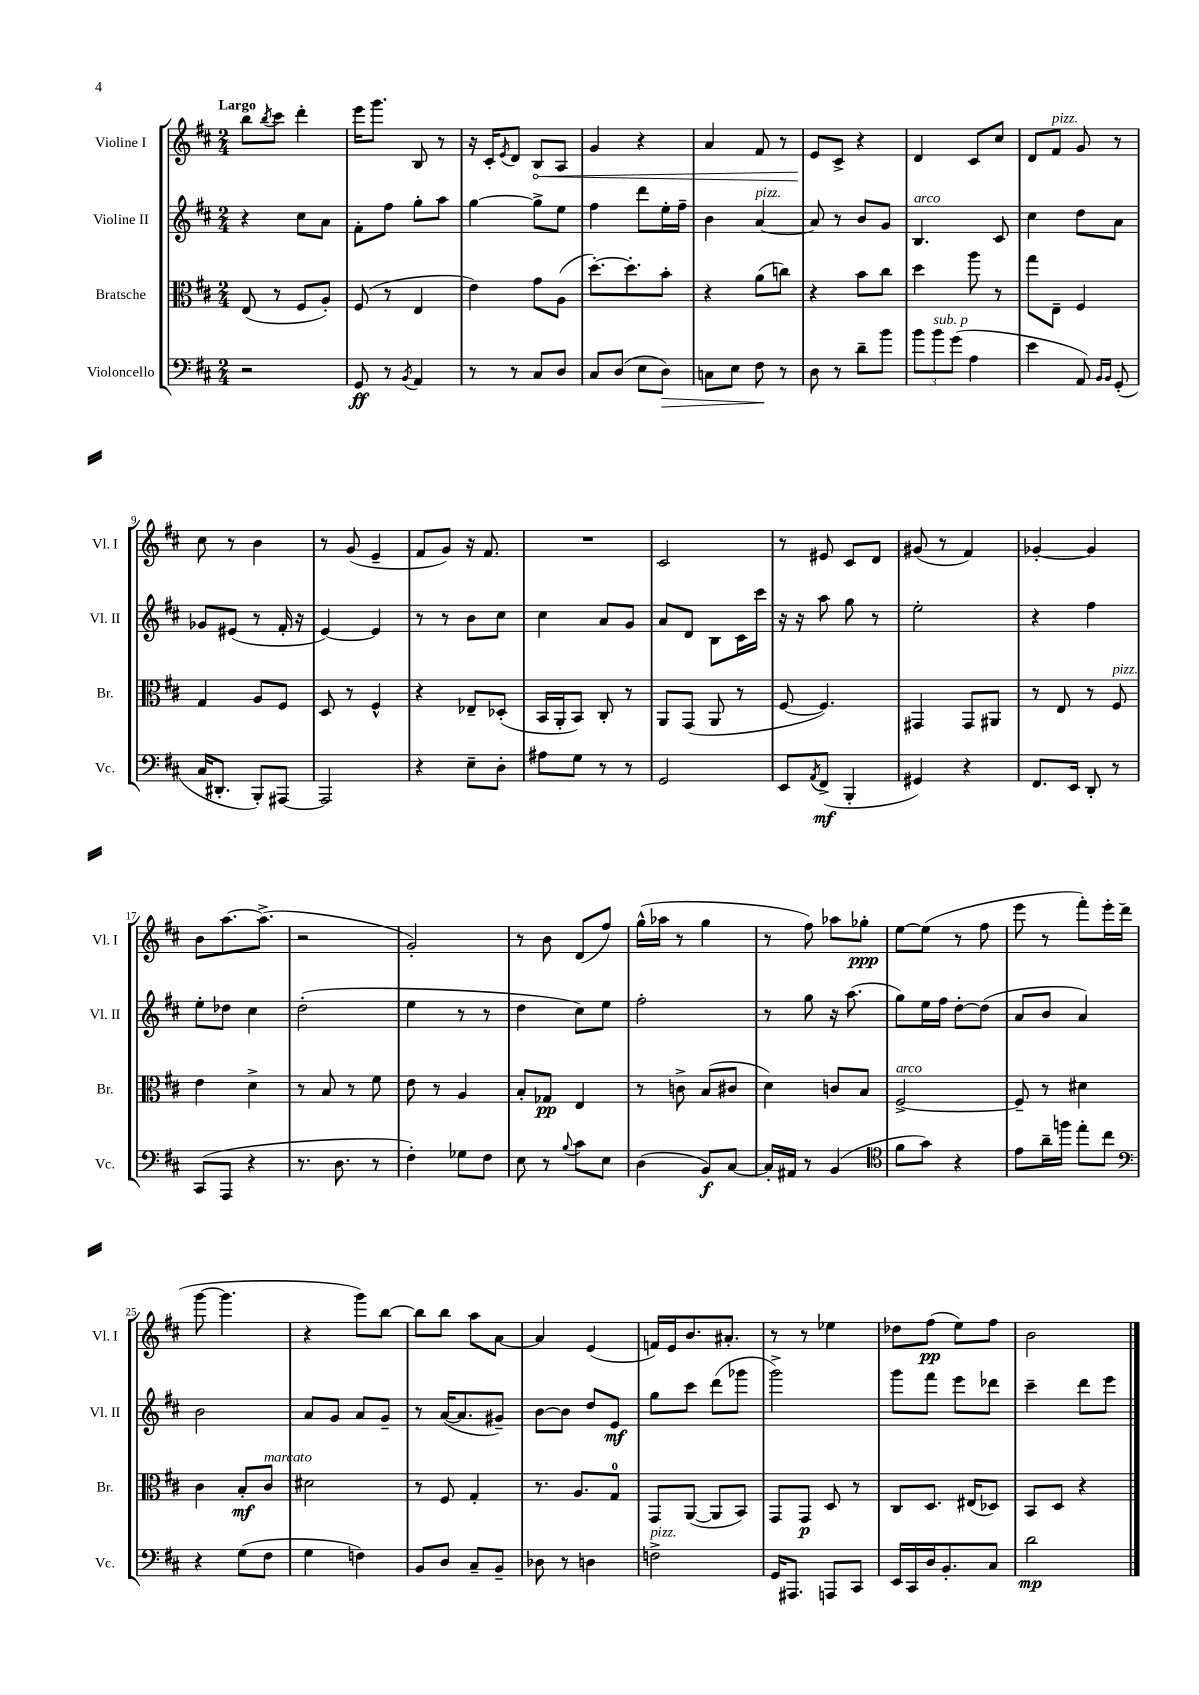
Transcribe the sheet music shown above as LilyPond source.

<<
\new StaffGroup <<
\new Staff = "s0" \with { instrumentName = "Violine I" shortInstrumentName = "Vl. I" } {
    \clef treble \key d \major \numericTimeSignature \time 2/4 \tempo "Largo"
    b''8 \acciaccatura { b''8 } cis'''8 d'''4-. |
    e'''16 g'''8. b8 r8 |
    r16 cis'16-. \acciaccatura { e'8 } d'8 \once \override Hairpin.circled-tip = ##t b8\< a8 |
    g'4 r4 |
    a'4 fis'8 r8 |
    e'8\! cis'8-> r4 |
    d'4 cis'8 cis''8 |
    d'8 fis'8^\markup { \italic "pizz." } g'8 r8 |
    cis''8 r8 b'4 |
    r8 g'8( e'4-- |
    fis'8 g'8) r16 fis'8. |
    R2 |
    cis'2 |
    r8 eis'8 cis'8 d'8 |
    gis'8( r8 fis'4) |
    ges'4~-. ges'4 |
    b'8 a''8.~ a''8.->( |
    r2 |
    g'2-.) |
    r8 b'8 d'8( fis''8) |
    g''16-^( aes''16 r8 g''4 |
    r8 fis''8) aes''8 ges''8-.\ppp |
    e''8~ e''8( r8 fis''8 |
    e'''8 r8 fis'''8-.) e'''16-. d'''16( |
    g'''8~ g'''4. |
    r4 g'''8) b''8~ |
    b''8 b''8 a''8 a'8~ |
    a'4 e'4( |
    f'16) e'16 b'8. ais'8.-. |
    r8 r8 ees''4 |
    des''8 fis''8\pp( e''8) fis''8 |
    b'2 \bar "|." |
}
\new Staff = "s1" \with { instrumentName = "Violine II" shortInstrumentName = "Vl. II" } {
    \clef treble \key d \major \numericTimeSignature \time 2/4
    r4 cis''8 a'8 |
    fis'8-. fis''8 g''8-. a''8 |
    g''4~ g''8-> e''8 |
    fis''4 d'''8 e''16-. fis''16-- |
    b'4 a'4~^\markup { \italic "pizz." } |
    a'8 r8 b'8 g'8 |
    b4.^\markup { \italic "arco" } cis'8 |
    cis''4 d''8 a'8 |
    ges'8 eis'8( r8 fis'16-. r16 |
    e'4~) e'4 |
    r8 r8 b'8 cis''8 |
    cis''4 a'8 g'8 |
    a'8 d'8 b8 cis'16 cis'''16 |
    r16 r16 a''8 g''8 r8 |
    e''2-. |
    r4 fis''4 |
    e''8-. des''8 cis''4 |
    d''2-.( |
    e''4 r8 r8 |
    d''4 cis''8) e''8 |
    fis''2-. |
    r8 g''8 r16 a''8.( |
    g''8) e''16 fis''16 d''8~-. d''8( |
    a'8 b'8 a'4) |
    b'2 |
    a'8 g'8 a'8 g'8-- |
    r8 a'16~( a'8. gis'8--) |
    b'8~ b'8 d''8 e'8\mf |
    g''8 cis'''8 d'''8( ges'''8 |
    g'''2->) |
    g'''8 fis'''8 e'''8 des'''8 |
    cis'''4-- d'''8 e'''8 \bar "|." |
}
\new Staff = "s2" \with { instrumentName = "Bratsche" shortInstrumentName = "Br." } {
    \clef alto \key d \major \numericTimeSignature \time 2/4
    e8( r8 fis8 a8-.) |
    fis8( r8 e4 |
    e'4) g'8 a8( |
    d''8.~-.) d''8.-. b'8-. |
    r4 a'8( c''8) |
    r4 b'8 cis''8 |
    d''4 a''8 r8 |
    g''8 e8-- fis4 |
    g4 a8 fis8 |
    d8 r8 fis4-^ |
    r4 ees8-- des8-.( |
    b,16 a,16-. b,8) cis8-. r8 |
    a,8 g,8( a,8 r8 |
    fis8~ fis4.) |
    gis,4 gis,8 ais,8 |
    r8 e8 r8 fis8^\markup { \italic "pizz." } |
    e'4 d'4-> |
    r8 b8 r8 fis'8 |
    e'8 r8 a4 |
    b8-. ges8\pp e4 |
    r8 c'8-> b8( cis'8 |
    d'4) c'8 b8 |
    fis2~->^\markup { \italic "arco" } |
    fis8-- r8 dis'4 |
    cis'4 b8-.\mf cis'8^\markup { \italic "marcato" } |
    dis'2 |
    r8 fis8 g4-. |
    r8. a8. g8-0 |
    g,8 a,8~( a,8 b,8) |
    g,8 g,8\p d8 r8 |
    cis8 d8. eis16( des8) |
    b,8 d8 r4 \bar "|." |
}
\new Staff = "s3" \with { instrumentName = "Violoncello" shortInstrumentName = "Vc." } {
    \clef bass \key d \major \numericTimeSignature \time 2/4
    r2 |
    g,8\ff r8 \acciaccatura { b,8 } a,4 |
    r8 r8 cis8 d8 |
    cis8 d8( e8 d8\>) |
    c8 e8 fis8\! r8 |
    d8 r8 d'8-- b'8 |
    \tuplet 3/2 { b'8 b'8^\markup { \italic "sub. p" } g'8( } a4 |
    e'4 a,8) \grace { b,16 b,16 } g,8-.( |
    cis16 dis,8.-. b,,8-.) ais,,8~ |
    ais,,2 |
    r4 e8-- d8-. |
    ais8 g8 r8 r8 |
    g,2 |
    e,8 \acciaccatura { a,8 } fis,8->\mf( b,,4-. |
    gis,4) r4 |
    fis,8. e,16 d,8-. r8 |
    cis,8( a,,8 r4 |
    r8. d8. r8 |
    fis4-.) ges8 fis8 |
    e8 r8 \appoggiatura { b8 } cis'8 e8 |
    d4( b,8\f) cis8~ |
    cis16-. ais,16 r8 b,4( |
    \clef tenor fis'8 g'8) r4 |
    e'8 a'16-- f''16 e''8-. cis''8 |
    \clef bass r4 g8( fis8 |
    g4 f4) |
    b,8 d8 cis8-- b,8-- |
    des8 r8 d4 |
    f2->^\markup { \italic "pizz." } |
    g,16 ais,,8. a,,8 cis,8 |
    e,16 cis,16 d16 b,8.-. cis8 |
    d'2\mp \bar "|." |
}
>>
>>
